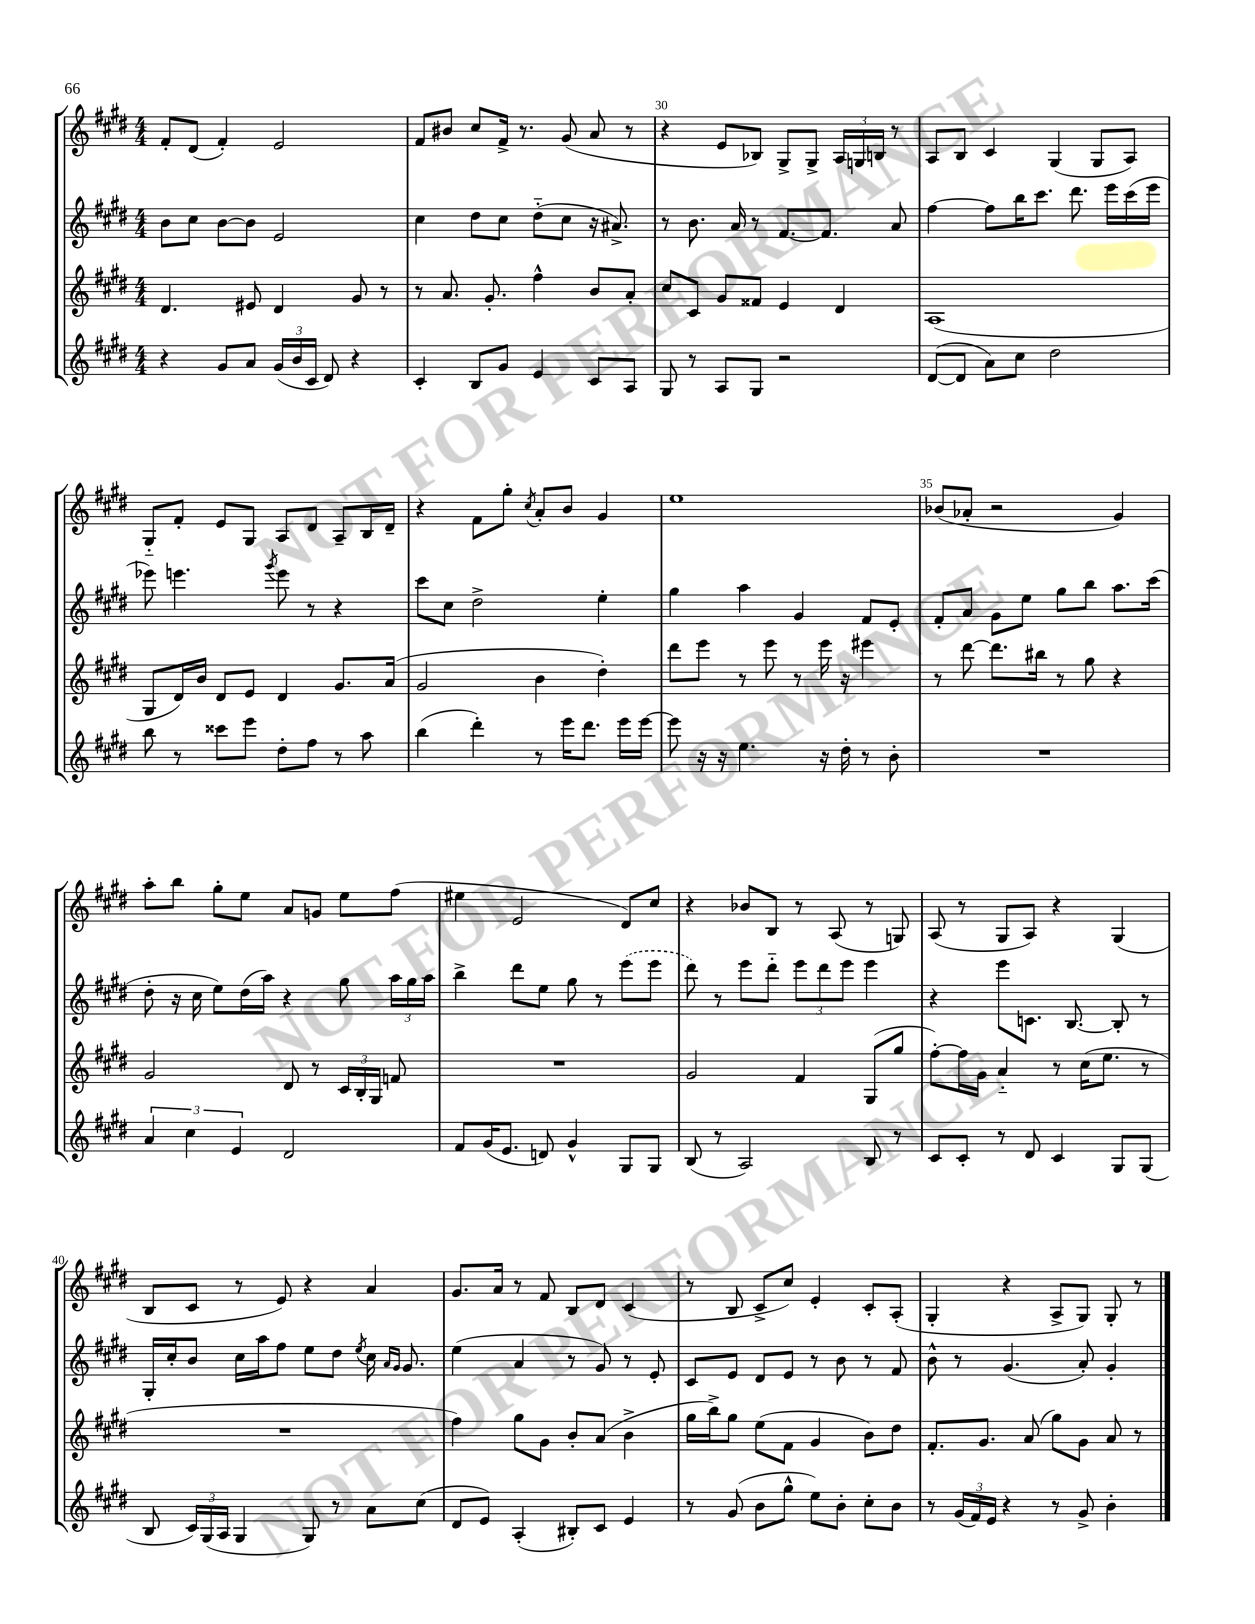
<<
\new StaffGroup <<
\new Staff = "s0" {
    \clef treble \key e \major \numericTimeSignature \time 4/4
    \autoBeamOff fis'8[-. dis'8]( fis'4-.) e'2 |
    fis'8[ bis'8] cis''8[ fis'16]-> r8. gis'8( a'8 r8 |
    r4 e'8[ bes8]) gis8[-> gis8]-> \tuplet 3/2 { a16[ g16 b16] } r8 |
    a8[ b8] cis'4 gis4( gis8[ a8]) |
    gis8[-_ fis'8]-. e'8[ gis8] a8[ dis'8] a8[-- b16 dis'16]-- |
    r4 fis'8[ gis''8]-. \acciaccatura { cis''8 } a'8[-. b'8] gis'4 |
    e''1 |
    bes'8[( aes'8]-. r2 gis'4) |
    a''8[-. b''8] gis''8[-. e''8] a'8[ g'8] e''8[ fis''8]( |
    eis''4 e'2 dis'8[) cis''8] |
    r4 bes'8[ b8] r8 a8( r8 g8) |
    a8( r8 gis8[ a8]) r4 gis4( |
    b8[ cis'8] r8 e'8) r4 a'4 |
    gis'8.[ a'16] r8 fis'8 b8[ dis'8] cis'4( |
    r8 b8 cis'8[-> cis''8]) e'4-. cis'8[-. a8]-.( |
    gis4-. r4 a8[-> gis8]) gis8-. r8 \bar "|." |
}
\new Staff = "s1" {
    \clef treble \key e \major \numericTimeSignature \time 4/4
    \autoBeamOff b'8[ cis''8] b'8[~ b'8] e'2 |
    cis''4 dis''8[ cis''8] dis''8[-_( cis''8] r16 ais'8.->) |
    r8 b'8. a'16 r8 fis'8.[~ fis'8.] a'8 |
    fis''4~ fis''8[ b''16 cis'''8.] dis'''8. e'''16[ cis'''16( e'''16] |
    ees'''8) e'''4. \acciaccatura { gis'''8 } e'''8 r8 r4 |
    cis'''8[ cis''8] dis''2-> e''4-. |
    gis''4 a''4 gis'4 fis'8[ e'8]-. |
    fis'8[-. a'8] gis'8[ e''8] gis''8[ b''8] a''8.[ cis'''16]( |
    dis''8-. r16 cis''16 e''8[) dis''16( a''16]) r4 gis''8 \tuplet 3/2 { a''16[ gis''16 a''16] } |
    b''4-> dis'''8[ e''8] gis''8 r8 \once \slurDashed e'''8[( e'''8] |
    dis'''8) r8 e'''8[ dis'''8]-_ \tuplet 3/2 { e'''8[ dis'''8 e'''8] } e'''4 |
    r4 e'''8[ c'8.] b8.~ b8-. r8 |
    gis16[-. cis''16-. b'8] cis''16[ a''16 fis''8] e''8[ dis''8] \acciaccatura { e''8 } cis''16 \grace { a'16[ gis'16] } gis'8. |
    e''4( a'4 r8 gis'8) r8 e'8-. |
    cis'8[ e'8] dis'8[ e'8] r8 b'8 r8 fis'8 |
    b'8-^ r8 gis'4.( a'8-.) gis'4-. \bar "|." |
}
\new Staff = "s2" {
    \clef treble \key e \major \numericTimeSignature \time 4/4
    \autoBeamOff dis'4. eis'8 dis'4 gis'8 r8 |
    r8 a'8. gis'8.-. fis''4-^ b'8[ a'8]-. |
    cis''8[ cis'8] gis'8[ fisis'8] e'4 dis'4 |
    a1( |
    gis8[ dis'16) b'16] dis'8[ e'8] dis'4 gis'8.[ a'16]( |
    gis'2 b'4 dis''4-.) |
    dis'''8[ e'''8] r8 e'''8 r8 e'''16 r16 eis'''4 |
    r8 dis'''8~ dis'''8.[ bis''16] r8 gis''8 r4 |
    gis'2 dis'8 r8 \tuplet 3/2 { cis'16[ b16-. gis16] } f'8 |
    R1 |
    gis'2 fis'4 gis8[( gis''8] |
    fis''8[~-.) fis''16 gis'16] a'4-_ r8 cis''16[( e''8.] r8 |
    R1 |
    fis''4) gis''8[ gis'8] b'8[-. a'8]( b'4-> |
    gis''16[ b''16->) gis''8] e''8[( fis'8] gis'4 b'8[) dis''8] |
    fis'8.[-. gis'8.] a'8( gis''8[) gis'8] a'8 r8 \bar "|." |
}
\new Staff = "s3" {
    \clef treble \key e \major \numericTimeSignature \time 4/4
    \autoBeamOff r4 gis'8[ a'8] \tuplet 3/2 { gis'16[( b'16 cis'16] } dis'8) r4 |
    cis'4-. b8[ gis'8] e'4 cis'8[ a8] |
    gis8 r8 a8[ gis8] r2 |
    dis'8[~( dis'8] a'8[) cis''8] dis''2 |
    b''8 r8 cisis'''8[ e'''8] dis''8[-. fis''8] r8 a''8 |
    b''4( dis'''4-.) r8 e'''16[ dis'''8.] e'''16[ e'''16]~ |
    e'''8 r16 r16 e''4. r16 dis''16-. r8 b'8-. |
    R1 |
    \tuplet 3/2 { a'4 cis''4 e'4 } dis'2 |
    fis'8[ gis'16( e'8.] d'8) gis'4-^ gis8[ gis8] |
    b8( r8 a2) b8 r8 |
    cis'8[ cis'8]-. r8 dis'8 cis'4 gis8[ gis8]( |
    b8 \tuplet 3/2 { cis'16[) gis16( a16] } gis4 gis8) r8 a'8[ cis''8]( |
    dis'8[ e'8]) a4-.( bis8[-.) cis'8] e'4 |
    r8 gis'8( b'8[ gis''8]-^ e''8[) b'8]-. cis''8[-. b'8] |
    r8 \tuplet 3/2 { gis'16[( fis'16) e'16] } r4 r8 gis'8-> b'4-. \bar "|." |
}
>>
>>
\layout { \context { \Score currentBarNumber = #28 \override BarNumber.break-visibility = ##(#f #t #t) barNumberVisibility = #(every-nth-bar-number-visible 5) } }
